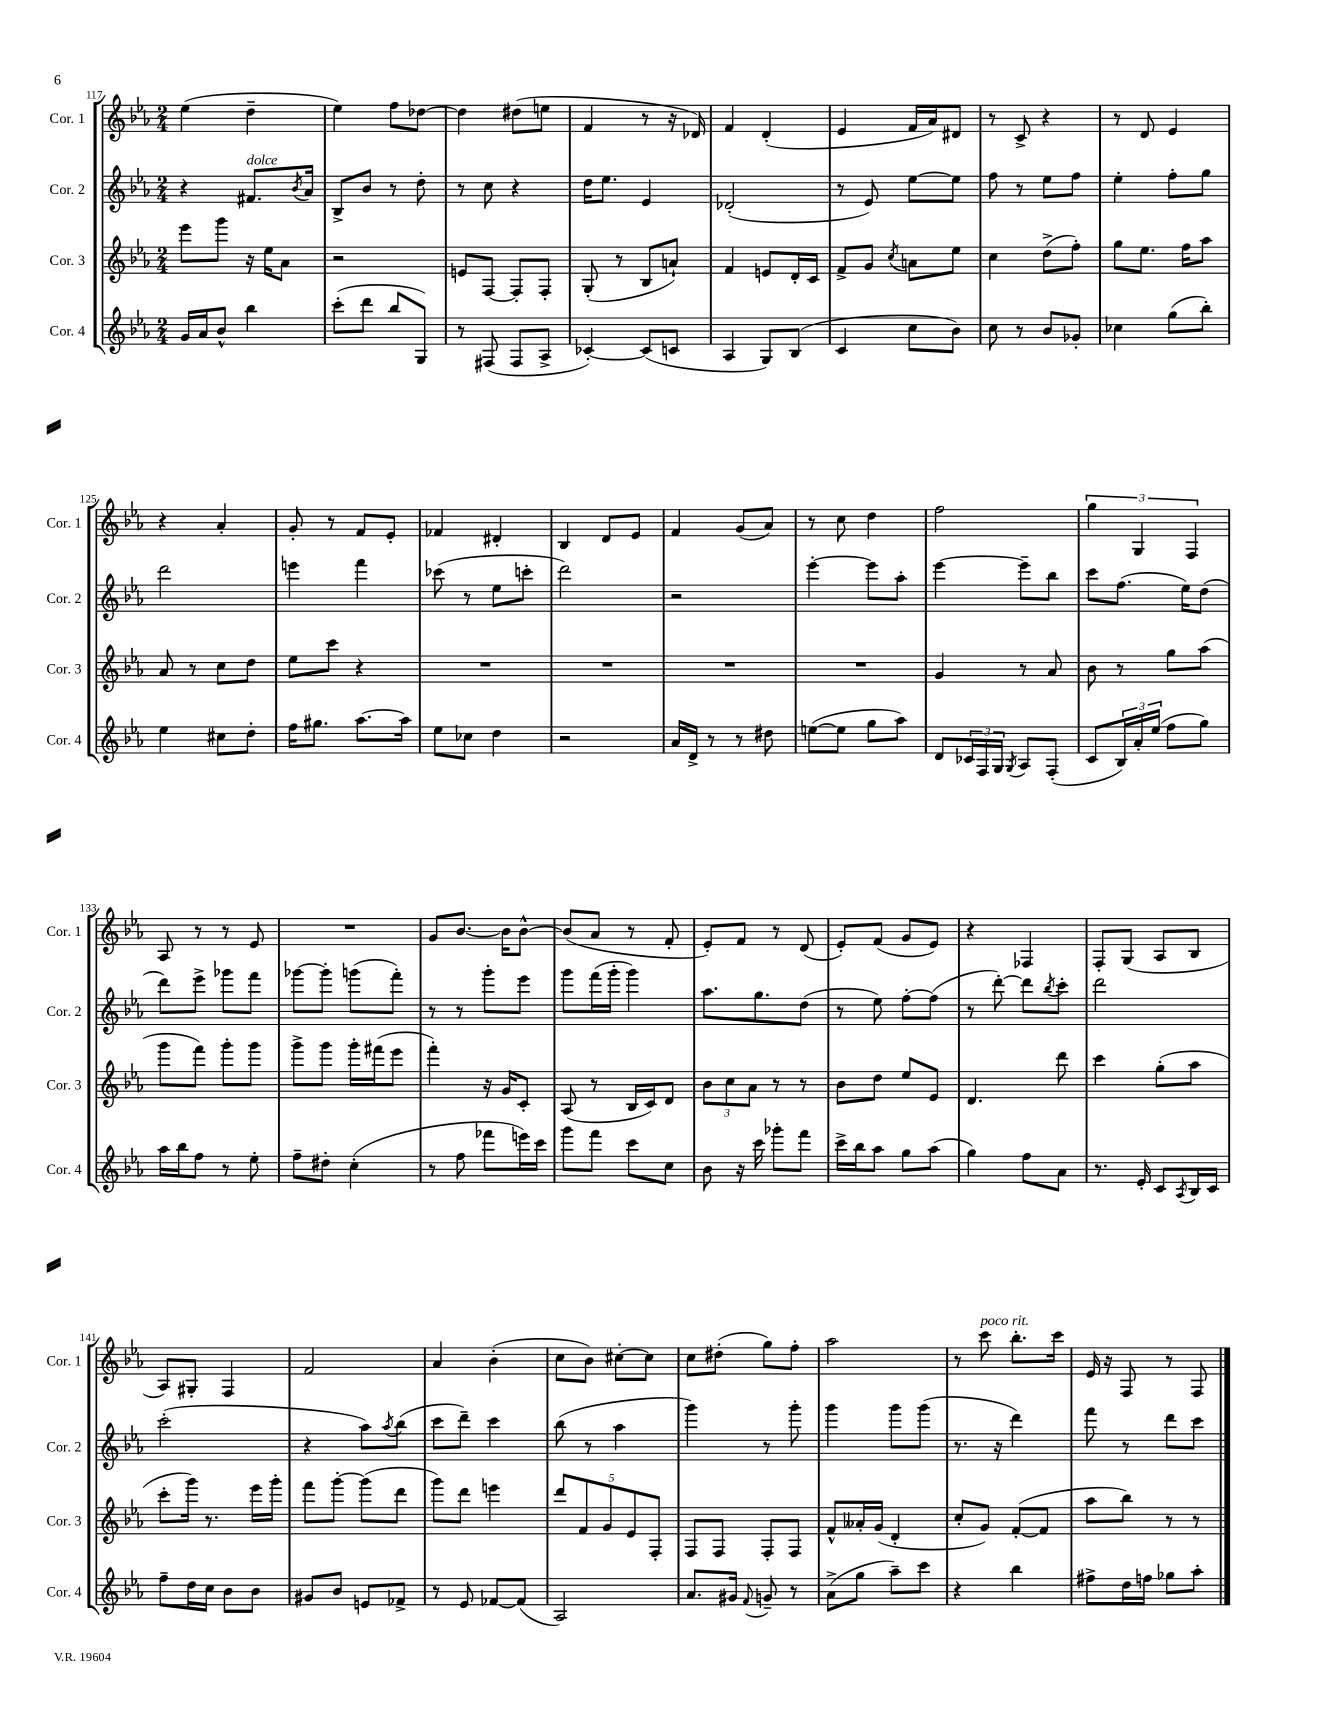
<<
\new StaffGroup <<
\new Staff = "s0" \with { instrumentName = "Cor. 1" shortInstrumentName = "Cor. 1" } {
    \clef treble \key ees \major \numericTimeSignature \time 2/4
    ees''4( d''4-- |
    ees''4) f''8 des''8~ |
    des''4 dis''8( e''8 |
    f'4 r8 r16 des'16) |
    f'4 d'4-.( |
    ees'4 f'16 aes'16) dis'8 |
    r8 c'8-> r4 |
    r8 d'8 ees'4 |
    r4 aes'4-. |
    g'8-. r8 f'8 ees'8-. |
    fes'4 dis'4-. |
    bes4 d'8 ees'8 |
    f'4 g'8( aes'8) |
    r8 c''8 d''4 |
    f''2 |
    \tuplet 3/2 { g''4 g4 f4 } |
    aes8 r8 r8 ees'8 |
    R2 |
    g'8 bes'8.~ bes'16 bes'8~-^ |
    bes'8( aes'8 r8 f'8-. |
    ees'8-.) f'8 r8 d'8( |
    ees'8-.) f'8( g'8 ees'8) |
    r4 fes4 |
    f8-. g8( aes8 bes8 |
    aes8) gis8-. f4 |
    f'2 |
    aes'4 bes'4-.( |
    c''8 bes'8) cis''8~-. cis''8 |
    c''8 dis''8-.( g''8) f''8-. |
    aes''2 |
    r8 c'''8^\markup { \italic "poco rit." } bes''8.-. c'''16 |
    ees'16 r16 f8 r8 f8 \bar "|." |
}
\new Staff = "s1" \with { instrumentName = "Cor. 2" shortInstrumentName = "Cor. 2" } {
    \clef treble \key ees \major \numericTimeSignature \time 2/4
    r4 fis'8.^\markup { \italic "dolce" } \acciaccatura { bes'8 } aes'16 |
    bes8-> bes'8 r8 d''8-. |
    r8 c''8 r4 |
    d''16 ees''8. ees'4 |
    des'2-.( |
    r8 ees'8) ees''8~ ees''8 |
    f''8 r8 ees''8 f''8 |
    ees''4-. f''8-. g''8 |
    d'''2 |
    e'''4 f'''4 |
    ces'''8( r8 ees''8 c'''8-. |
    d'''2) |
    r2 |
    ees'''4~-. ees'''8 aes''8-. |
    ees'''4~ ees'''8-- bes''8 |
    c'''8 f''8.( ees''16) d''8( |
    d'''8) ees'''8-> ges'''8 f'''8 |
    ges'''8~ ges'''8-. g'''8( f'''8-.) |
    r8 r8 g'''8-. ees'''8 |
    g'''8 f'''16( g'''16-. g'''4) |
    aes''8. g''8. d''8( |
    r8 ees''8) f''8~-. f''8( |
    r8 d'''8~-.) d'''8 \acciaccatura { bes''8 } c'''8-. |
    d'''2 |
    c'''2-.( |
    r4 aes''8) \acciaccatura { aes''8 } bes''8( |
    c'''8 d'''8--) c'''4 |
    bes''8( r8 aes''4 |
    g'''4) r8 g'''8-. |
    g'''4 g'''8 g'''8( |
    r8. r16 d'''4) |
    f'''8 r8 d'''8 c'''8 \bar "|." |
}
\new Staff = "s2" \with { instrumentName = "Cor. 3" shortInstrumentName = "Cor. 3" } {
    \clef treble \key ees \major \numericTimeSignature \time 2/4
    ees'''8 g'''8 r16 ees''16 aes'8 |
    r2 |
    e'8 f8~ f8-. f8-. |
    g8-.( r8 bes8 a'8-!) |
    f'4 e'8 d'16-. c'16 |
    f'8-> g'8 \acciaccatura { c''8 } a'8 ees''8 |
    c''4 d''8->( f''8-.) |
    g''8 ees''8. f''16 aes''8 |
    aes'8 r8 c''8 d''8 |
    ees''8 c'''8 r4 |
    R2 |
    R2 |
    R2 |
    R2 |
    g'4 r8 aes'8 |
    bes'8 r8 g''8 aes''8( |
    g'''8 f'''8) g'''8-. g'''8 |
    g'''8-> g'''8 g'''16-. fis'''16( ees'''8 |
    f'''4-.) r16 g'16 c'8-. |
    aes8( r8 bes16 c'16) d'8 |
    \tuplet 3/2 { bes'8 c''8 aes'8 } r8 r8 |
    bes'8 d''8 ees''8 ees'8 |
    d'4. d'''8 |
    c'''4 g''8-.( aes''8 |
    c'''8-. g'''16) r8. ees'''16 g'''16-. |
    f'''8 g'''8~-. g'''8( d'''8 |
    g'''8) d'''8 e'''4 |
    \tuplet 5/4 { d'''8 f'8 g'8 ees'8 f8-. } |
    f8 f8 f8-. f8 |
    f'8-^ aeses'16-. g'16( d'4-. |
    c''8-. g'8) f'8~-.( f'8 |
    aes''8 bes''8) r8 r8 \bar "|." |
}
\new Staff = "s3" \with { instrumentName = "Cor. 4" shortInstrumentName = "Cor. 4" } {
    \clef treble \key ees \major \numericTimeSignature \time 2/4
    g'16 aes'16 bes'8-^ bes''4 |
    c'''8-.( d'''8 bes''8 g8) |
    r8 fis8( fis8 aes8-> |
    ces'4~-.) ces'8( c'8 |
    aes4 g8) bes8( |
    c'4 c''8 bes'8) |
    c''8 r8 bes'8 ges'8-. |
    ces''4 g''8( bes''8-.) |
    ees''4 cis''8 d''8-. |
    f''16 gis''8. aes''8.~ aes''16 |
    ees''8 ces''8 d''4 |
    r2 |
    aes'16 d'16-> r8 r8 dis''8 |
    e''8~( e''8 g''8 aes''8) |
    d'8 \tuplet 3/2 { ces'16 f16 g16 } \acciaccatura { g8 } aes8 f8-.( |
    c'8 \tuplet 3/2 { bes16) aes'16-. ees''16( } f''8 g''8) |
    aes''16 bes''16 f''8 r8 ees''8-. |
    f''8-- dis''8-. c''4-.( |
    r8 f''8 fes'''8 e'''16) c'''16 |
    g'''8 f'''8 c'''8 c''8 |
    bes'8 r16 c'''16 ges'''8-. f'''8 |
    c'''16-> bes''16 aes''8 g''8 aes''8( |
    g''4) f''8 aes'8 |
    r8. ees'16-. c'8 \acciaccatura { aes8 } bes16 c'16 |
    f''8-- d''16 c''16 bes'8 bes'8 |
    gis'8 bes'8 e'8 fes'8-> |
    r8 ees'8 fes'8~ fes'8( |
    aes2) |
    aes'8. gis'16 \appoggiatura { f'8 } g'8-- r8 |
    aes'8->( g''8 aes''8--) c'''8 |
    r4 bes''4 |
    fis''8-> d''16 f''16 ges''8 aes''8-. \bar "|." |
}
>>
>>
\layout { \context { \Score currentBarNumber = #117 } }
